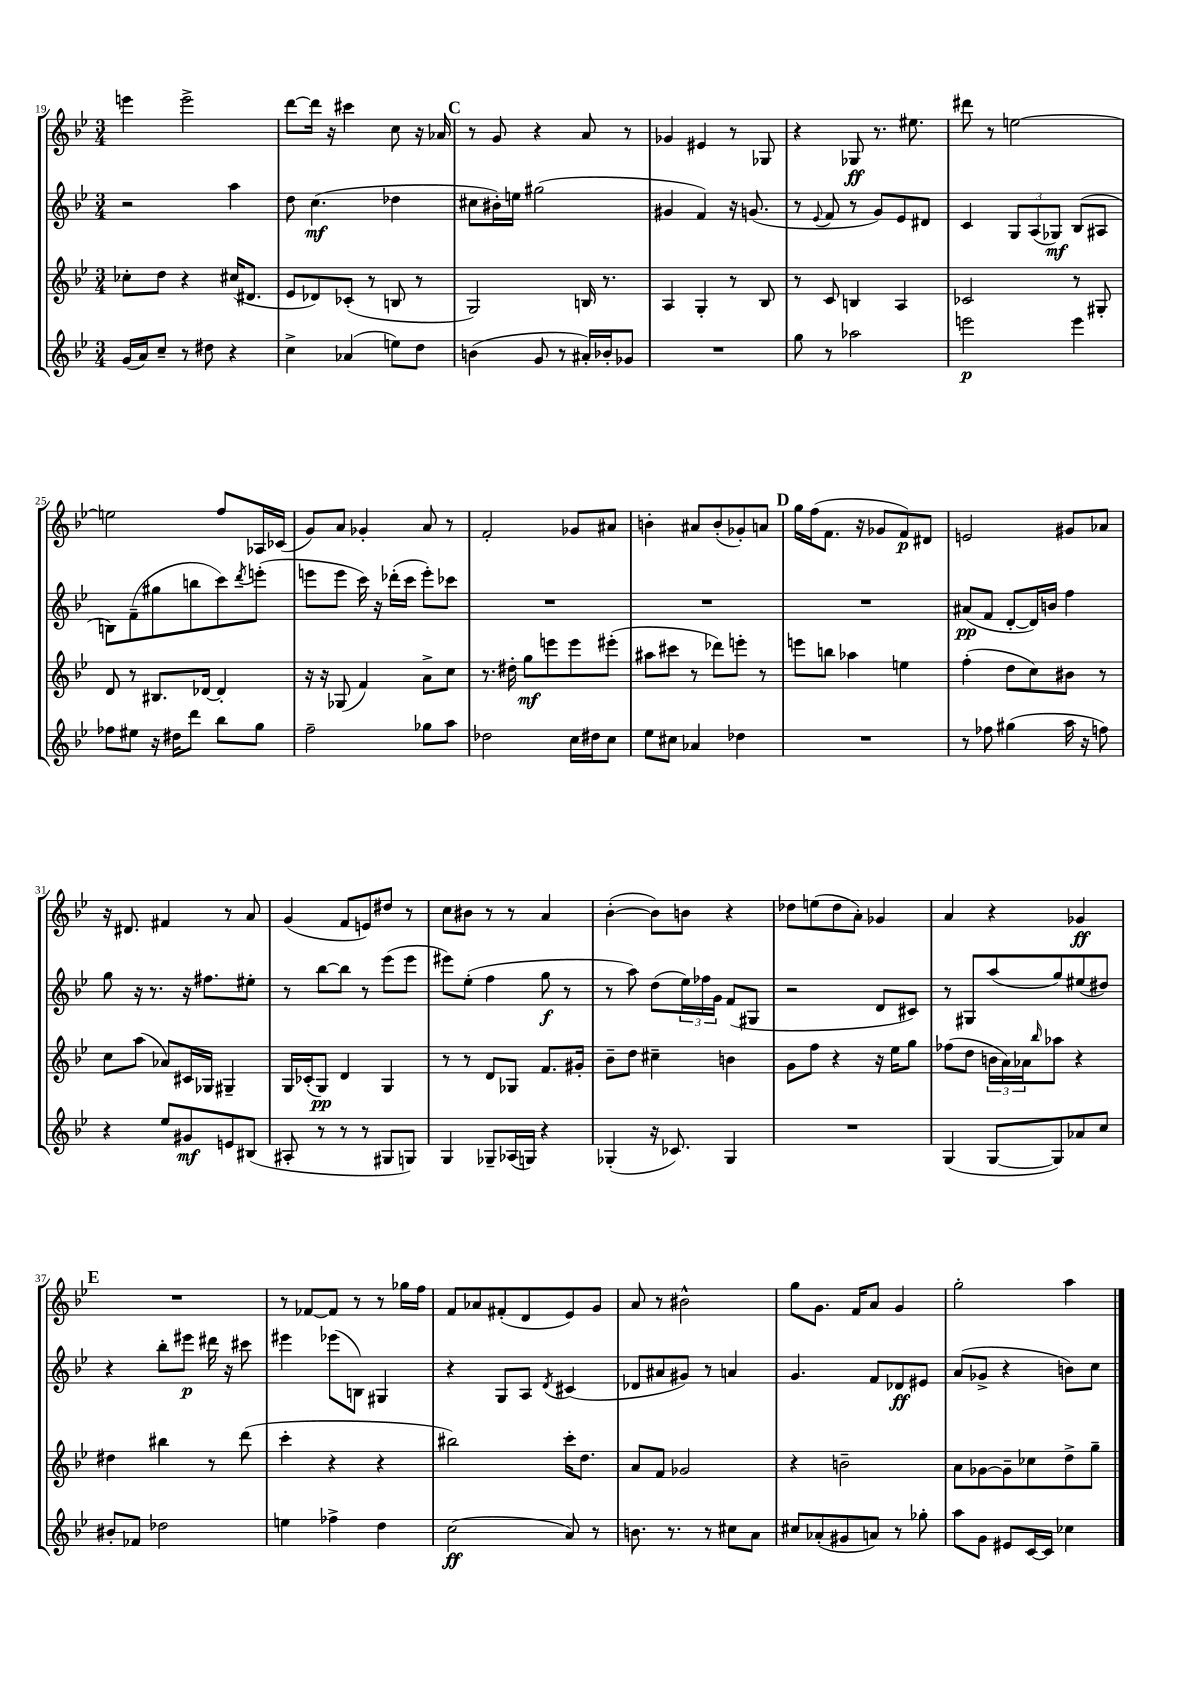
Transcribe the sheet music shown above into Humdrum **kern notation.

**kern	**kern	**kern	**kern
*staff4	*staff3	*staff2	*staff1
*clefG2	*clefG2	*clefG2	*clefG2
*k[b-e-]	*k[b-e-]	*k[b-e-]	*k[b-e-]
*M3/4	*M3/4	*M3/4	*M3/4
(16g	8cc-'	2r	4eee
16a)	.	.	.
8cc~	8dd	.	.
8r	4r	.	2eee^
8dd#	.	.	.
4r	(16cc#	4aa	.
.	8.d#	.	.
=	=	=	=
4cc^	8e-	8dd	[8ddd
.	8d-)	(4.cc	16ddd]
.	.	.	16r
(4a-	(8c-'	.	4ccc#
.	8r	.	.
8ee)	8B	4dd-	8cc
8dd	8r	.	16r
.	.	.	16a-
=	=	=	=
(4b	2G)	8cc#	8r
.	.	16b#')	8g
.	.	16ee	.
8g	.	(2gg#	4r
8r	.	.	.
16a#')	16B	.	8a
16b-'	8.r	.	.
8g-	.	.	8r
=	=	=	=
2.r	4A	4g#	4g-
.	4G'	4f)	4e#
.	8r	16r	8r
.	.	(8.g	.
.	8B-	.	8G-
=	=	=	=
8gg	8r	8r	4r
.	.	8qqe-	.
8r	8c	8f	.
2aa-	4B	8r	8G-
.	.	8g)	8.r
.	4A	8e-	.
.	.	.	8.ee#
.	.	8d#	.
=	=	=	=
2eee	2c-	4c	8ddd#
.	.	.	8r
.	.	12G	[2ee
.	.	(12A	.
.	.	12G-)	.
4eee	8r	(8B-	.
.	8G#'	8A#	.
=	=	=	=
8ff-	8d	8B)	2ee]
8ee#	8r	(8f~	.
16r	8.B#	8gg#	.
16dd#	.	.	.
8ddd	.	8bb	.
.	[16d-	.	.
8bb-	4d-']	8ccc)	8ff
.	.	8qddd	.
8gg	.	(8eee'	16A-
.	.	.	(16c-
=	=	=	=
2ff~	16r	8eee	8g)
.	16r	.	.
.	(8G-	8eee	8a
.	4f)	16ccc)	4g-'
.	.	16r	.
.	.	(16ddd-'	.
.	.	16ccc	.
8gg-	8a^	8eee')	8a
8aa	8cc	8ccc-	8r
=	=	=	=
2dd-	8.r	2.r	2f'
.	16dd#'	.	.
.	8gg	.	.
.	8eee	.	.
16cc	8eee	.	8g-
16dd#	.	.	.
8cc	(8eee#'	.	8a#
=	=	=	=
8ee-	8aa#	2.r	4b'
8cc#	8ccc#	.	.
4a-	8r	.	8a#
.	8ddd-)	.	(8b'
4dd-	8eee'	.	8g-')
.	8r	.	8a
=	=	=	=
2.r	8eee	2.r	16gg
.	.	.	(16ff
.	8bb	.	8.f
.	4aa-	.	.
.	.	.	16r
.	.	.	8g-
.	4ee	.	8f)
.	.	.	8d#
=	=	=	=
8r	(4ff'	(8a#	2e
8ff-	.	8f	.
(4gg#	8dd	[8d'	.
.	8cc)	16d])	.
.	.	16b	.
16aa	8b#	4ff	8g#
16r	.	.	.
8ff)	8r	.	8a-
=	=	=	=
4r	8cc	8gg	16r
.	.	.	8.d#
.	(8aa	16r	.
.	.	8.r	.
8ee-	8a-)	.	4f#
8g#	16c#	16r	.
.	16G-	8.ff#	.
8e	4G#~	.	8r
(8B#	.	8ee#'	8a
=	=	=	=
8A#'	16G	8r	(4g
.	(16c-'	.	.
8r	8G)	[8bb-	.
8r	4d	8bb-]	8f
8r	.	8r	8e)
8G#	4G	(8eee-	8dd#
8G)	.	8eee-	8r
=	=	=	=
4G	8r	8eee#)	8cc
.	8r	(8ee-'	8b#
8G-~	8d	4ff	8r
(16A-	8G-	.	8r
16G)	.	.	.
4r	8.f	8gg	4a
.	.	8r	.
.	16g#'	.	.
=	=	=	=
(4G-'	8b-~	8r	([4b-'
.	8dd	8aa)	.
16r	4cc#~	(8dd	8b-])
8.c-)	.	.	.
.	.	24ee-)	8b
.	.	24ff-	.
.	.	24g	.
4G-	4b	(8f	4r
.	.	8G#	.
=	=	=	=
2.r	8g	2r	8dd-
.	8ff	.	(8ee
.	4r	.	8dd-
.	.	.	8a')
.	16r	8d	4g-
.	16ee-	.	.
.	8gg	8c#)	.
=	=	=	=
(4G	(8ff-	8r	4a
.	8dd	8G#	.
[8G	24b	(8aa	4r
.	24a)	.	.
.	24a-	.	.
.	16qqbb-	.	.
8G])	8aa-	8gg)	.
8a-	4r	(8ee#	4g-
8cc	.	8dd#)	.
=	=	=	=
8b#'	4dd#	4r	2.r
8f-	.	.	.
2dd-	4bb#	8bb-'	.
.	.	8eee#	.
.	8r	16ddd#	.
.	.	16r	.
.	(8ddd	8ccc#	.
=	=	=	=
4ee	4ccc'	4eee#	8r
.	.	.	[8f-
4ff-^	4r	(8eee-	8f-]
.	.	8B)	8r
4dd	4r	4G#	8r
.	.	.	16gg-
.	.	.	16ff
=	=	=	=
(2cc	2bb#)	4r	8f
.	.	.	8a-
.	.	8G	(8f#'
.	.	8A	8d
.	.	8qd	.
8a)	16ccc'	(4c#	8e-)
.	8.dd	.	.
8r	.	.	8g
=	=	=	=
8.b	8a	8d-	8a
.	8f	8a#	8r
8.r	.	.	.
.	2g-	8g#)	2b#^^
8r	.	8r	.
8cc#	.	4a	.
8a	.	.	.
=	=	=	=
8cc#	4r	4.g	8gg
(8a-'	.	.	8.g
8g#	2b~	.	.
.	.	.	16f
8a)	.	8f	8a
8r	.	8d-	4g
8gg-'	.	8e#	.
=	=	=	=
8aa	8a	(8a	2gg'
8g	[8g-	8g-^	.
8e#	8g-~]	4r	.
[16c	8cc-	.	.
16c]	.	.	.
4cc-	8dd^	8b)	4aa
.	8gg~	8cc	.
==	==	==	==
*-	*-	*-	*-
